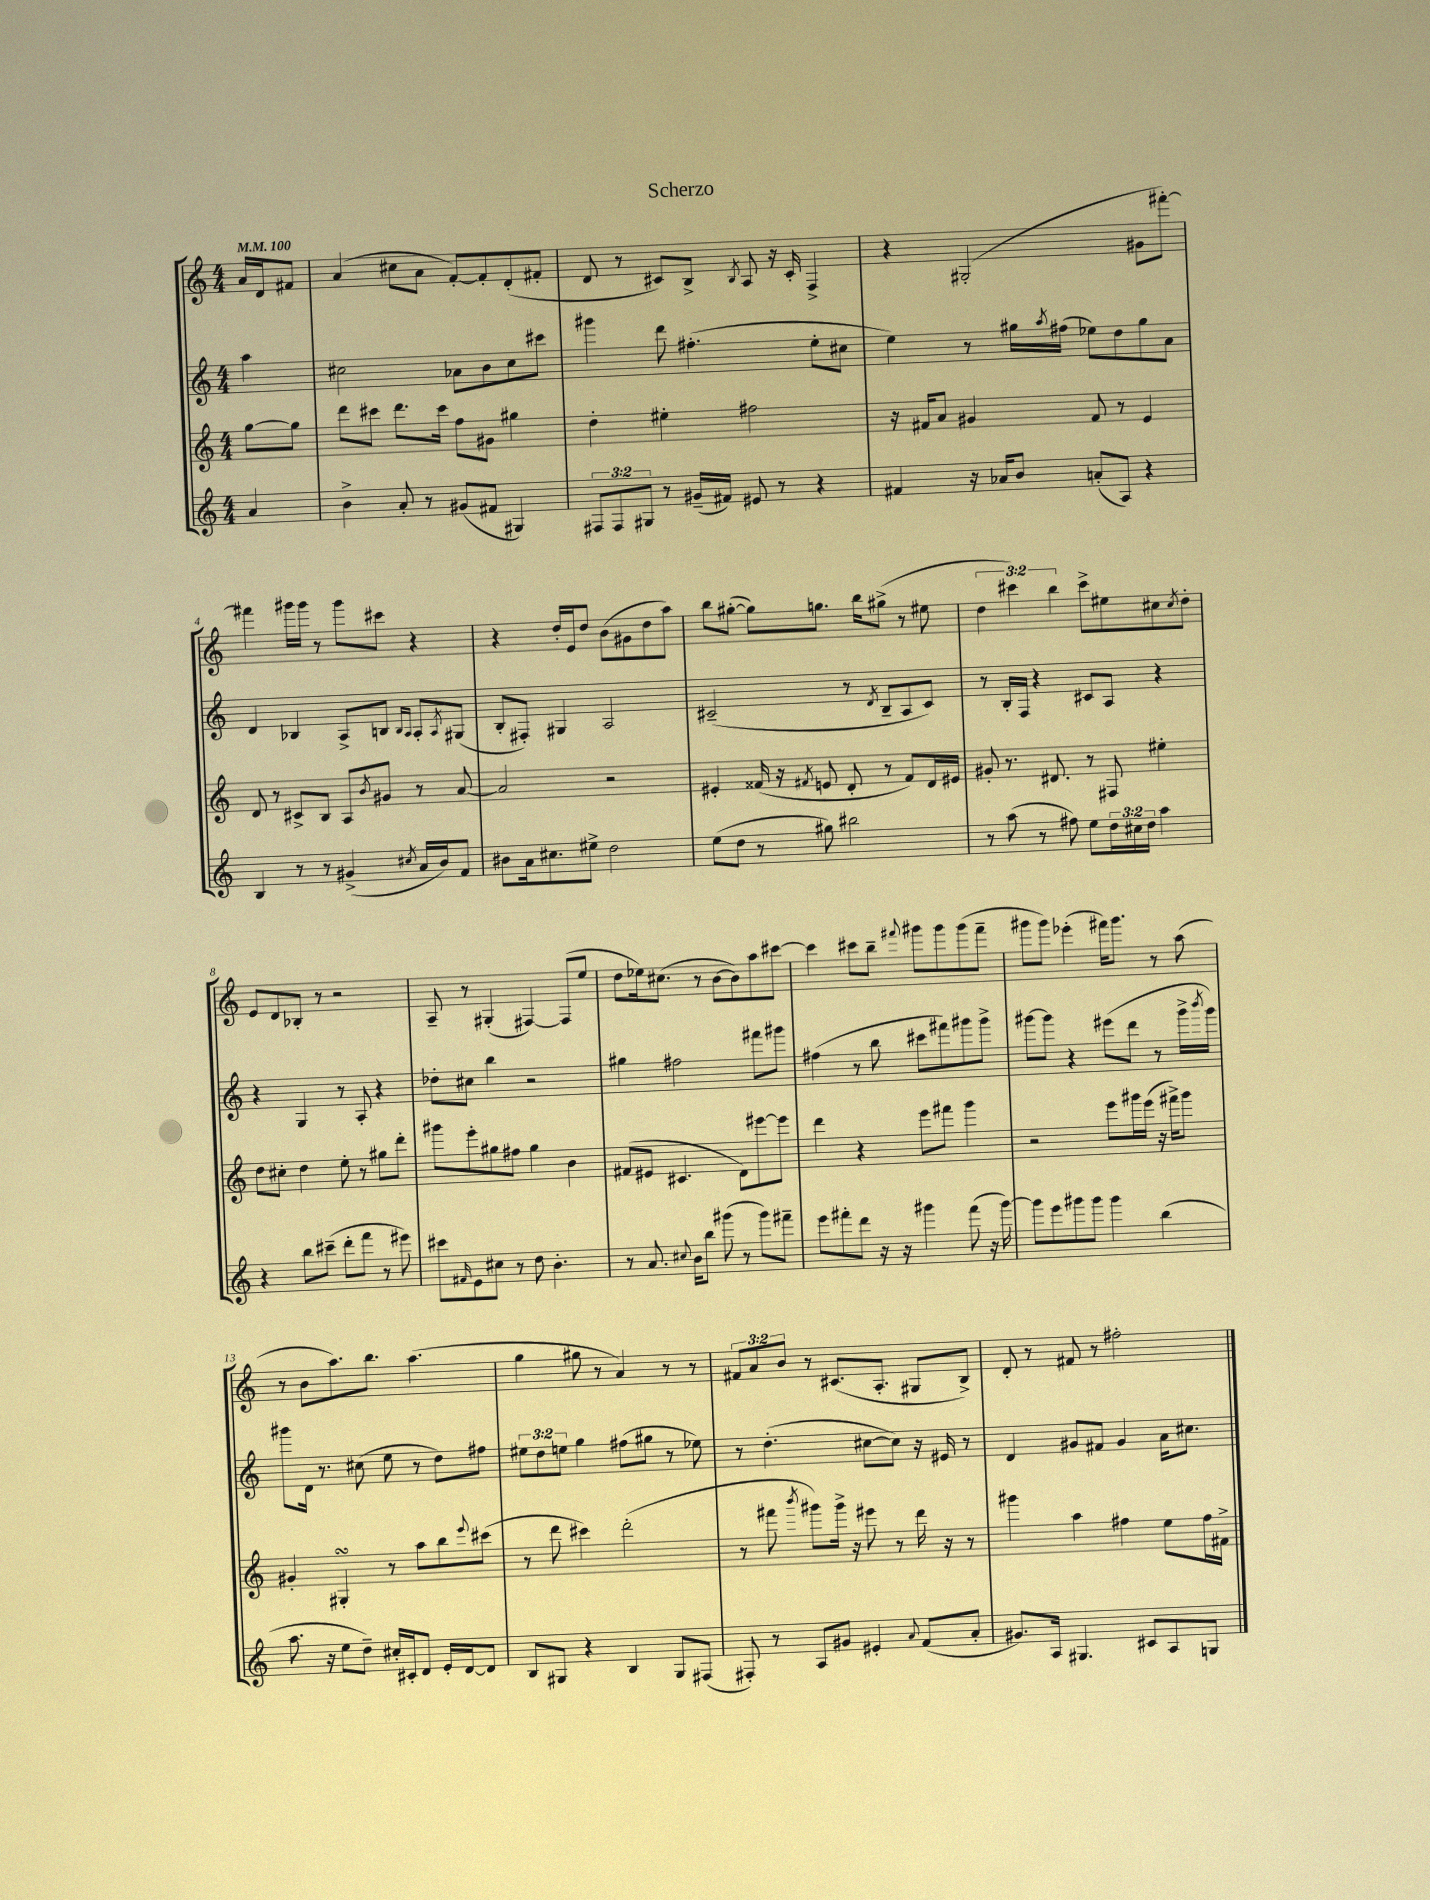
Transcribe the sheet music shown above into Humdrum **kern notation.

**kern	**kern	**kern	**kern
*staff4	*staff3	*staff2	*staff1
*clefG2	*clefG2	*clefG2	*clefG2
*k[]	*k[]	*k[]	*k[]
*M4/4	*M4/4	*M4/4	*M4/4
*MM100	*MM100	*MM100	*MM100
4a	[8gg	4aa	16a
.	.	.	16d
.	8gg]	.	8f#
=	=	=	=
4b^	8ddd	2cc#	(4a
.	8ccc#	.	.
8a'	8.ddd	.	8cc#
8r	.	.	8a
.	16ccc#	.	.
(8g#	8ff	8a-	[8f')
8f#	8g#	8b	8f']
4G#)	4gg#	8cc#	(8d'
.	.	8ccc#	8f#'
=	=	=	=
12F#	4dd'	4ggg#	8d
12F#	.	.	.
.	.	.	8r
12G#	.	.	.
8r	4ee#'	8ddd	8c#)
(16g#~	.	(4.ff#'	8B^
16f#)	.	.	.
.	.	.	8qB
8e#	2ff#	.	8A
8r	.	.	16r
.	.	.	16c#'
4r	.	8ee'	4F^
.	.	8cc#	.
=	=	=	=
4f#	16r	4ee)	4r
.	16f#	.	.
.	8a	.	.
16r	4g#	8r	(2G#'
16a-	.	.	.
8b	.	16gg#	.
.	.	8qaa	.
.	.	(16ff#	.
(8a'	8f#	8ee-)	.
8A)	8r	8dd	.
4r	4e	8gg#	8g#
.	.	8a	[8fff#')
=	=	=	=
4B	8d	4d	4fff#]
.	8r	.	.
8r	8c#^	4B-	16ggg#
.	.	.	16ggg#
8r	8B	.	8r
(4g#^	8A	8A^	8ggg#
.	8qb	.	.
.	8g#	8B	8ccc#
.	.	16qqB	.
8qcc#	.	16qqA	.
16a	8r	8A'	4r
16b)	.	.	.
.	.	8qA	.
8f	[8a	(8G#	.
=	=	=	=
8b#	2a]	8B'	4r
16a	.	8F#')	.
8.cc#	.	.	.
.	.	4G#	16dd'
.	.	.	16e
8ee#^	.	.	8dd
2dd	2r	2A	(8b
.	.	.	8g#
.	.	.	8dd
.	.	.	8aa)
=	=	=	=
(8ee	4e#'	(2c#~	8bb
8dd	.	.	([8gg#'
8r	(16f##	.	8gg#])
.	16r	.	.
.	8qf#	.	.
8gg#)	8e	.	8.gg
2bb#	8d'	8r	.
.	.	.	16bb
.	.	8qd	.
.	8r	8B~	(8gg#^
.	8f#)	8A	8r
.	16d	8c#)	8ee#
.	16e#	.	.
=	=	=	=
8r	8g#'	8r	6dd
(8aa	8.r	16B'	.
.	.	.	6ccc#)
.	.	16F	.
8r	.	4r	.
.	8.d#	.	.
.	.	.	6bb
8ff#)	.	.	.
8ee	8r	8c#	8ccc#^
24dd	8F#	8A	8ee#
24cc#	.	.	.
24dd	.	.	.
4aa	4ee#'	4r	8cc#
.	.	.	8qcc#
.	.	.	8dd'
=	=	=	=
4r	8dd	4r	8e
.	8cc#'	.	8d
8bb	4dd	4G	8B-'
(8ccc#~	.	.	8r
8ddd'	8ee'	8r	2r
8fff	8r	8A'	.
8r	8gg#	4r	.
8eee#)	8ddd'	.	.
=	=	=	=
8ccc#	8ggg#	8dd-'	8A~
16qqf#	.	.	.
8e	8eee'	8cc#	8r
8cc#	8gg#	4bb	(4G#'
8r	8ff#	.	.
8dd	4gg#	2r	[4F#)
4.b'	.	.	.
.	4b	.	(8F#]
.	.	.	8ee
=	=	=	=
8r	(8f#	4gg#	8dd
8.a	8e#	.	16ee-)
.	.	.	(8.cc#
.	4.c#	2ff#	.
8qqcc#	.	.	.
16b	.	.	.
8bb	.	.	8r
(8ggg#	.	.	[8b
8r	8d)	.	8b])
8ggg#)	[8eee#	8fff#	8aa
8fff#~	8eee#]	8ggg#	[8ccc#
=	=	=	=
8eee	4ddd	(4ff#	4ccc#]
8fff#'	.	.	.
8ddd	4r	8r	8ccc#
16r	.	8bb	8bb~
16r	.	.	.
.	.	.	8qqfff#
4ggg#	8eee	8ccc#	8ggg#
.	8fff#	8fff#)	8ggg#
(8fff#	4ggg	8ggg#	(8ggg#
16r	.	8ggg#^	8fff#~
[16ggg#)	.	.	.
=	=	=	=
8ggg#]	2r	[8ggg#	8ggg#
8eee	.	8ggg#]	8ggg#)
8ggg#	.	4r	(4eee-'
8ggg#	.	.	.
4ggg#	8eee	(8eee#	16fff#)
.	.	.	8.ggg#
.	16ggg#	8ddd	.
.	(16eee	.	.
(4bb	16r	8r	8r
.	16fff#^)	.	.
.	8ggg#	16ggg#^	(8aa
.	.	8qbbb	.
.	.	16ggg#)	.
=	=	=	=
8.aa	4g#'	8ggg#	8r
.	.	16d	8b
16r	.	8.r	.
8ee	4G#'	.	8.aa)
8dd~)	.	(8cc#	.
.	.	.	8.bb
16cc#'	8r	8ee	.
16c#'	.	.	.
8d	8aa	8r	(4.aa
16e'	8bb	8dd)	.
[16d	.	.	.
.	8qqeee	.	.
8d]	(8ccc#	8ff#	.
=	=	=	=
8B	8r	12ee#	4gg
.	.	12dd	.
8G#	8ddd	.	.
.	.	12ee	.
4r	4ccc#)	4gg	8gg#
.	.	.	8r
4B	(2ddd'	(8ff#	4a)
.	.	8gg#	.
8G#	.	8r	8r
(8F#	.	8ee-)	8r
=	=	=	=
8F#')	8r	8r	12f#
.	.	.	12a
8r	8fff#	(4.dd'	.
.	.	.	12b
.	8qbbb	.	.
8A	8ggg#)	.	8r
8g#	16ggg#^	.	(8.c#
.	16r	.	.
4e#'	8eee#	[8cc#	.
.	.	.	8.A'
.	8r	8cc#])	.
8qqa	.	.	.
(8f	16ddd	16r	8G#
.	16r	16e#	.
8a'	8r	8r	8B^)
=	=	=	=
8.g#)	4ggg#	4d	8d'
.	.	.	8r
16A	.	.	.
4.G#	4aa	8g#	8f#
.	.	8f#	8r
.	4ff#	4g#	2ff#'
8c#	.	.	.
8A	8ee	16a	.
.	.	8.cc#	.
8G	16ff#	.	.
.	16f#^	.	.
==	==	==	==
*-	*-	*-	*-
